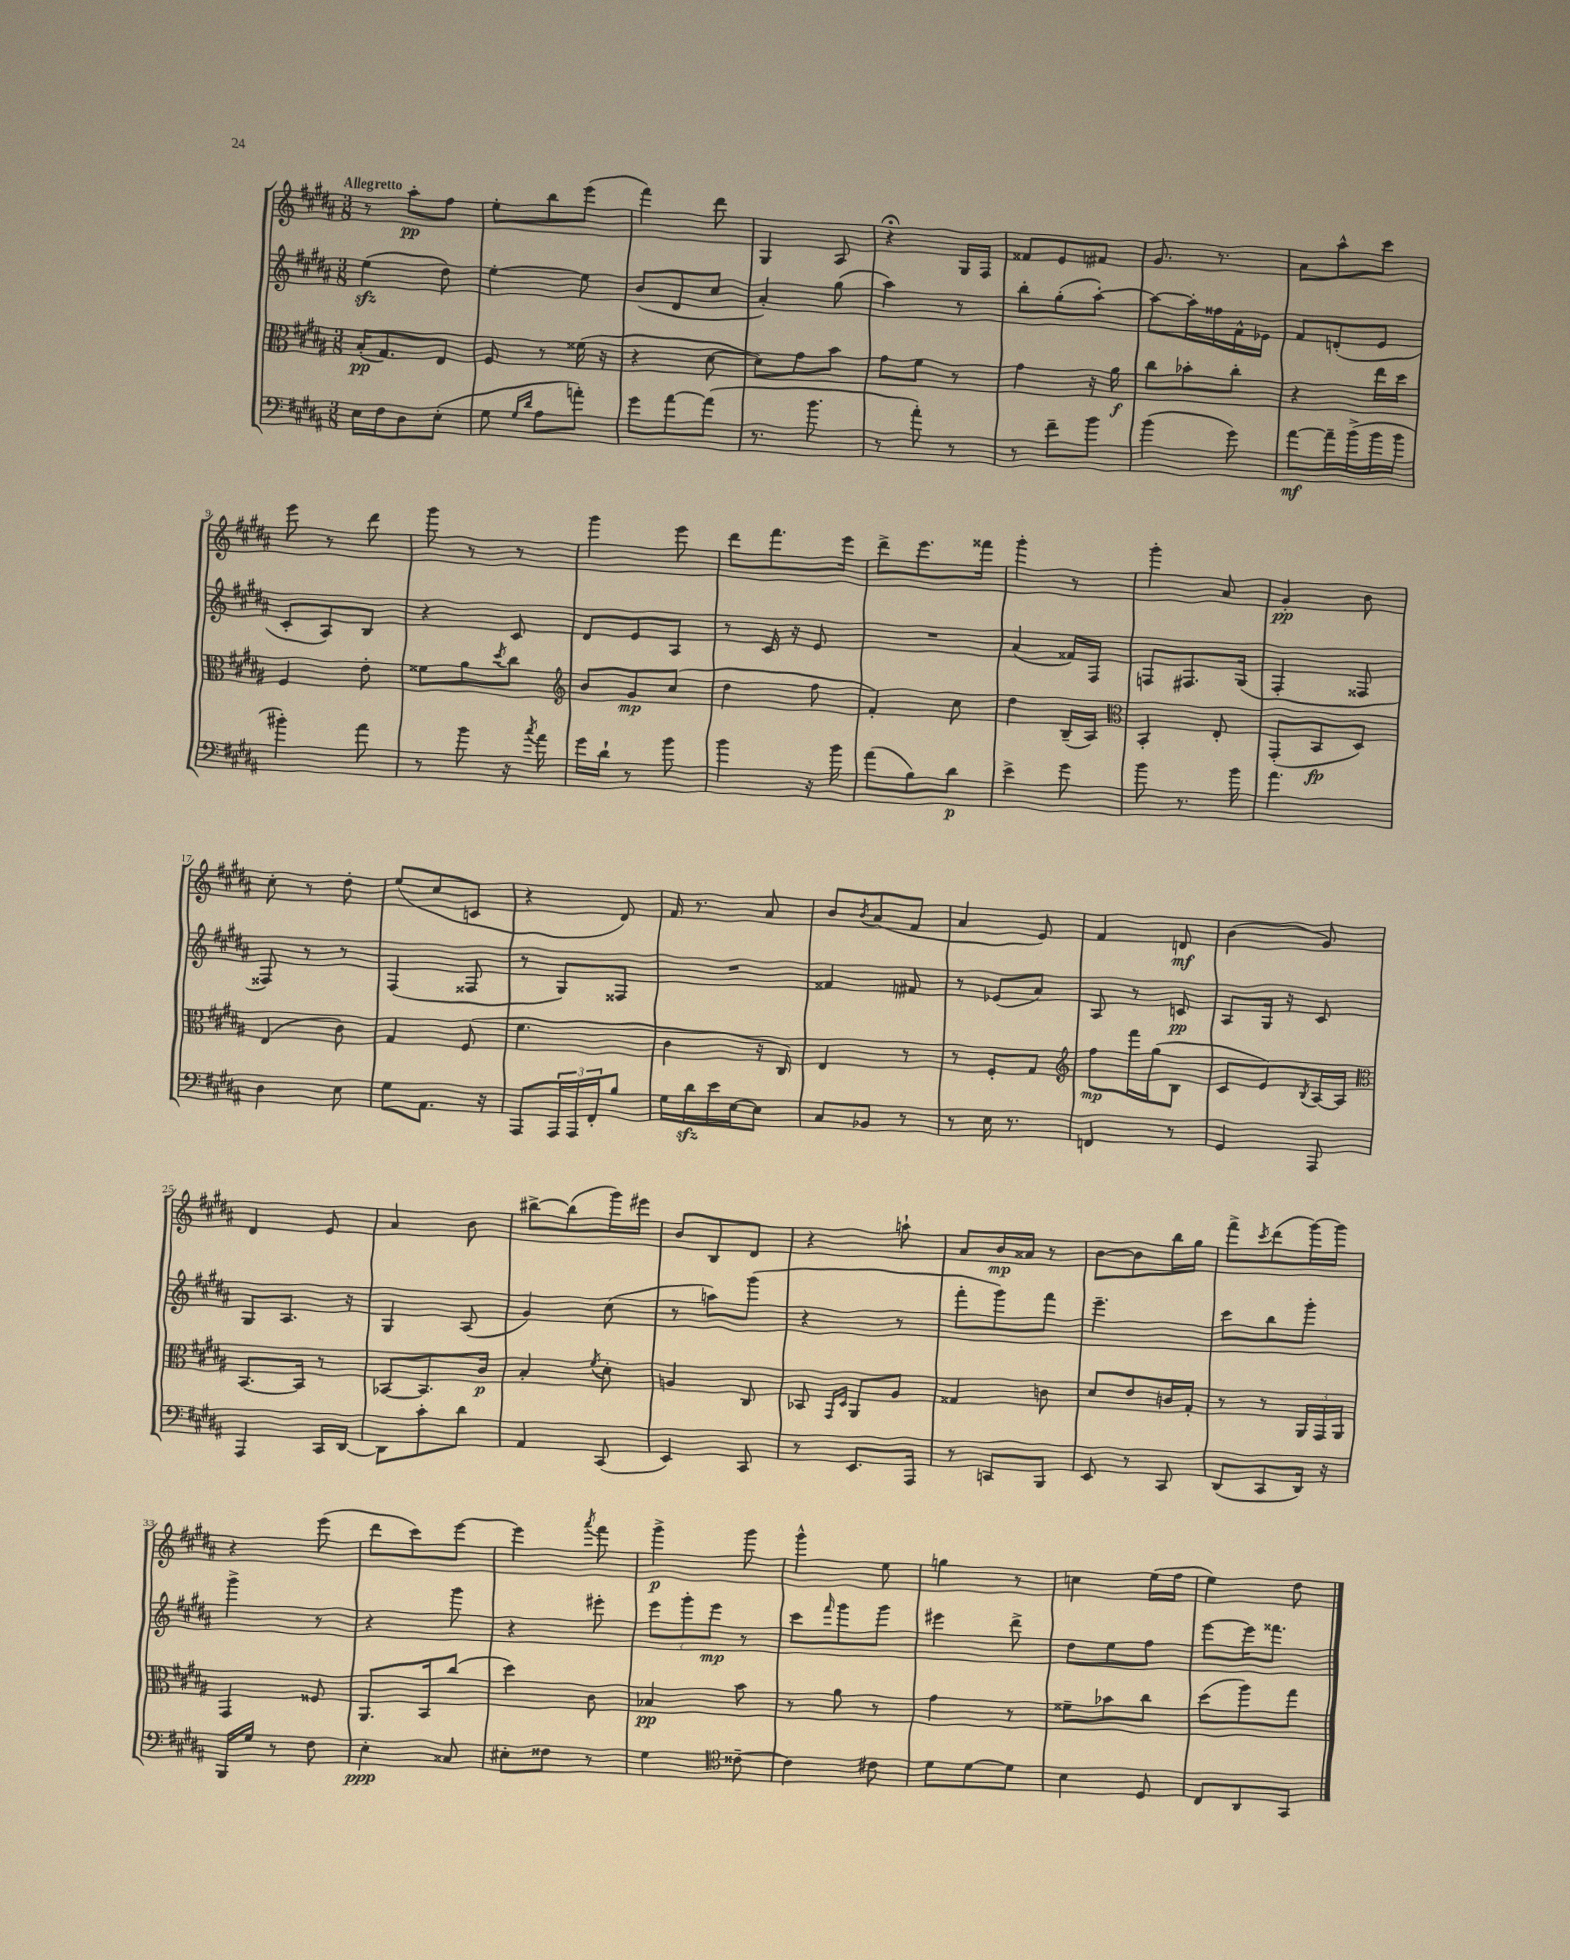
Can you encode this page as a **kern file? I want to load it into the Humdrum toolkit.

**kern	**dynam	**kern	**dynam	**kern	**dynam	**kern	**dynam
*part4	*part4	*part3	*part3	*part2	*part2	*part1	*part1
*staff4	*staff4	*staff3	*staff3	*staff2	*staff2	*staff1	*staff1
*clefF4	*	*clefC3	*	*clefG2	*	*clefG2	*
*k[f#c#g#d#a#]	*	*k[f#c#g#d#a#]	*	*k[f#c#g#d#a#]	*	*k[f#c#g#d#a#]	*
*M3/8	*	*M3/8	*	*M3/8	*	*M3/8	*
=1	=1	=1	=1	=1	=1	=1	=1
!	!	!	!	!	!	!LO:TX:a:B:t=Allegretto	!
16E\LL	.	(16B'/KL	pp	(4eezz\	.	8r	.
16F#\J	.	8.G#/)	.	.	.	.	.
8D#\	.	.	.	.	.	8aa#'\L	pp
(8E'\J	.	8E/J	.	8dd#\)	.	8ff#\J	.
=2	=2	=2	=2	=2	=2	=2	=2
8G#\	.	8F#/	.	[4ee'\	.	8ee'\L	.
16qqG#/LL	.	.	.	.	.	.	.
16qqd#/JJ	.	.	.	.	.	.	.
8A#\L	.	8r	.	.	.	8bb\	.
8an'\J)	.	(16f##X\	.	8ee\]	.	(8eee\J	.
.	.	16r	.	.	.	.	.
=3	=3	=3	=3	=3	=3	=3	=3
8g#\L	.	4r	.	(8b/L	.	4fff#\)	.
[8a#\	.	.	.	8d#/	.	.	.
(8a#\J]	.	[8d#\	.	8cc#/J	.	8ddd#\	.
=4	=4	=4	=4	=4	=4	=4	=4
8.r	.	8d#\L])	.	4a#'/)	.	4G#/	.
.	.	8g#\	.	.	.	.	.
8.b\	.	.	.	.	.	.	.
.	.	8b\J	.	(8gg#\	.	8A#/	.
=5	=5	=5	=5	=5	=5	=5	=5
8r	.	8g#\L	.	4aa#\)	.	4r;<	.
8a#'\)	.	8f#\J	.	.	.	.	.
8r	.	8r	.	8r	.	16G#/LL	.
.	.	.	.	.	.	16F#/JJ	.
=6	=6	=6	=6	=6	=6	=6	=6
8r	.	4g#\	.	8bb'\L	.	8f##X/L	.
8f#~\L	.	.	.	(8gg#'\	.	8e/	.
8b\J	.	16r	.	[8aa#'\J)	.	8f#X/J	.
.	.	16a#\	f	.	.	.	.
=7	=7	=7	=7	=7	=7	=7	=7
(4b\	.	8cc#\L	.	8aa#\L_	.	8.g#/	.
.	.	8b-X'\	.	16aa#'\L]	.	.	.
.	.	.	.	16ff##X\	.	8.r	.
8g#\)	.	8cc#'\J	.	16f#^^\	.	.	.
.	.	.	.	16e-X\JJ	.	.	.
=8	=8	=8	=8	=8	=8	=8	=8
[8a#\L	mf	4r	.	8f#/L	.	8a#\L	.
16a#~\L]	.	.	.	(8dn'/	.	8aa#^^\	.
(16b^\	.	.	.	.	.	.	.
16b\	.	16ee\LL	.	8e/J	.	8ccc#\J	.
16b\JJ	.	16dd#\JJ	.	.	.	.	.
!!LO:LB:g=z
=9	=9	=9	=9	=9	=9	=9	=9
4b#X'\)	.	4F#/	.	8c#'/L	.	8eee\	.
.	.	.	.	8A#/)	.	8r	.
8a#\	.	8e'\	.	8B/J	.	8ddd#\	.
=10	=10	=10	=10	=10	=10	=10	=10
8r	.	8f##X\L	.	4r	.	8ggg#\	.
8b\	.	8a#\	.	.	.	8r	.
.	.	8qdd#/	.	.	.	.	.
16r	.	8cc#\J	.	8c#/	.	8r	.
8qcc#/	.	.	.	.	.	.	.
16a#\	.	.	.	.	.	.	.
=11	=11	=11	=11	=11	=11	=11	=11
*	*	*clefG2	*	*	*	*	*
16g#\LL	.	8b/L	.	8d#/L	.	4ggg#\	.
16d#`\JJ	.	.	.	.	.	.	.
8r	.	8g#/	mp	8e/	.	.	.
8b\	.	(8cc#/J	.	8A#/J	.	8eee\	.
=12	=12	=12	=12	=12	=12	=12	=12
4b\	.	4dd#\	.	8r	.	8ddd#\L	.
.	.	.	.	16c#/	.	8.fff#\	.
.	.	.	.	16r	.	.	.
16r	.	8ff#\	.	8e/	.	.	.
16b\	.	.	.	.	.	16eee\Jk	.
=13	=13	=13	=13	=13	=13	=13	=13
(8a#\L	.	4f#'/)	.	4.r	.	8ddd#^\L	.
8B\)	.	.	.	.	.	8.eee\	.
8d#\J	p	8cc#\	.	.	.	.	.
.	.	.	.	.	.	16fff##X\Jk	.
=14	=14	=14	=14	=14	=14	=14	=14
4e^\	.	4dd#\	.	(4a#/	.	4ggg#'\	.
8g#\	.	(16B~/LL	.	16f##X/LL)	.	8r	.
.	.	16A#/JJ)	.	16F#/JJ	.	.	.
=15	=15	=15	=15	=15	=15	=15	=15
*	*	*clefC3	*	*	*	*	*
8b\	.	4BB'/	.	8Fn/L	.	4ggg#'\	.
8.r	.	.	.	8.F#X/	.	.	.
.	.	8E'/	.	.	.	8a#/	.
16b\	.	.	.	(16G#/Jk	.	.	.
=16	=16	=16	=16	=16	=16	=16	=16
4.a#\	.	(8GG#'/L	.	4F#'/	.	4g#'/	pp
.	.	8BB/	fp	.	.	.	.
.	.	8D#/J)	.	8F##X/	.	8b\	.
!!LO:LB:g=z
=17	=17	=17	=17	=17	=17	=17	=17
4D#\	.	(4E/	.	8F##X/)	.	8cc#'\	.
.	.	.	.	8r	.	8r	.
8E\	.	8c#\)	.	8r	.	8dd#'\	.
=18	=18	=18	=18	=18	=18	=18	=18
8G#\L	.	4G#/	.	(4F#/	.	(8ee/L	.
8.AA#\J	.	.	.	.	.	8cc#/	.
.	.	(8F#/	.	8F##X/	.	8cn/J	.
16r	.	.	.	.	.	.	.
=19	=19	=19	=19	=19	=19	=19	=19
8AAA#/L	.	4.f#\	.	8r	.	4r	.
24AAA#/L	.	.	.	8G#/L)	.	.	.
24AAA#/	.	.	.	.	.	.	.
24FF#'/J	.	.	.	.	.	.	.
8B/J	.	.	.	8F##X/J	.	8d#/)	.
=20	=20	=20	=20	=20	=20	=20	=20
16G#\LL	.	4c#\	.	4.r	.	16f#/	.
16d#zz\	.	.	.	.	.	8.r	.
16e\	.	.	.	.	.	.	.
[16E\J	.	.	.	.	.	.	.
8E\J]	.	16r	.	.	.	8a#/	.
.	.	16C#/)	.	.	.	.	.
=21	=21	=21	=21	=21	=21	=21	=21
8C#/L	.	4E/	.	4f##X/	.	8b/L	.
.	.	.	.	.	.	8qb/	.
8BB-X/J	.	.	.	.	.	(8a#/	.
8r	.	8r	.	8f#X/	.	8f#/J	.
=22	=22	=22	=22	=22	=22	=22	=22
8r	.	8r	.	8r	.	4a#/	.
16E\	.	8F#'/L	.	(8e-X/L	.	.	.
8.r	.	.	.	.	.	.	.
.	.	8G#/J	.	8a#/J)	.	8e/)	.
=23	=23	=23	=23	=23	=23	=23	=23
*	*	*clefG2	*	*	*	*	*
4FFn/	.	8ff#\L	mp	8A#/	.	4f#/	.
.	.	16fff#\L	.	8r	.	.	.
.	.	(16gg#\J	.	.	.	.	.
8r	.	8B\J	.	8cn/	pp	8dn/	mf
=24	=24	=24	=24	=24	=24	=24	=24
4GG#/	.	8c#/L	.	8A#/L	.	(4b\	.
.	.	8e/)	.	16G#/Jk	.	.	.
.	.	.	.	16r	.	.	.
.	.	8qB/	.	.	.	.	.
8AAA#/	.	[16A#/L	.	8c#/	.	8g#/)	.
.	.	16A#/JJ]	.	.	.	.	.
!!LO:LB:g=z
=25	=25	=25	=25	=25	=25	=25	=25
*	*	*clefC3	*	*	*	*	*
4AAA#/	.	[8.BB/L	.	8G#/L	.	4d#/	.
.	.	.	.	8.A#/J	.	.	.
.	.	16BB/Jk]	.	.	.	.	.
16CC#/LL	.	8r	.	.	.	8e/	.
[16DD#/JJ	.	.	.	16r	.	.	.
=26	=26	=26	=26	=26	=26	=26	=26
8DD#\L]	.	[8BB-X/L	.	4G#/	.	4a#/	.
8c#'\	.	8.BB-/]	.	.	.	.	.
8d#\J	.	.	.	(8A#/	.	8b\	.
.	.	16c#/Jk	p	.	.	.	.
=27	=27	=27	=27	=27	=27	=27	=27
4AA#/	.	4B'/	.	4g#/)	.	[8bb#X^\L	.
.	.	.	.	.	.	(8bb#\]	.
.	.	8qf#/	.	.	.	.	.
(8CC#/	.	8d#'\	.	(8cc#\	.	16ggg#\L)	.
.	.	.	.	.	.	16eee#X\JJ	.
=28	=28	=28	=28	=28	=28	=28	=28
4EE/)	.	4An/	.	8r	.	8b/L	.
.	.	.	.	8aan\L)	.	8B/	.
8CC#/	.	8C#/	.	(8ggg#\J	.	8d#/J	.
=29	=29	=29	=29	=29	=29	=29	=29
8r	.	8BB-X/	.	4r	.	4r	.
.	.	16qqGG#/LL	.	.	.	.	.
.	.	16qqD#/JJ	.	.	.	.	.
8.EE/L	.	8AA#/L	.	.	.	.	.
.	.	8A#/J	.	8r	.	8aan`\	.
16AAA#/Jk	.	.	.	.	.	.	.
=30	=30	=30	=30	=30	=30	=30	=30
8r	.	4G##X/	.	8fff#'\L	.	8a#/L	.
8CCn/L	.	.	.	8ggg#\)	.	16b/L	mp
.	.	.	.	.	.	16a##X/JJ	.
8BBB/J	.	8cn\	.	8fff#\J	.	8r	.
=31	=31	=31	=31	=31	=31	=31	=31
8EE/	.	8d#/L	.	4.eee~\	.	[8b\L	.
8r	.	8e/	.	.	.	8b\]	.
8CC#/	.	16cn/L	.	.	.	16bb\L	.
.	.	16G#'/JJ	.	.	.	16gg#\JJ	.
=32	=32	=32	=32	=32	=32	=32	=32
(8DD#/L	.	8r	.	8ccc#\L	.	8fff#^\L	.
.	.	.	.	.	.	8qccc#/	.
8CC#/	.	8r	.	8bb\	.	(8ddd#\	.
16DD#/Jk)	.	24AA#/LL	.	8ggg#'\J	.	[16ggg#\L)	.
.	.	24GG#/	.	.	.	.	.
16r	.	.	.	.	.	16ggg#\JJ]	.
.	.	24AA#/JJ	.	.	.	.	.
!!LO:LB:g=z
=33	=33	=33	=33	=33	=33	=33	=33
16BBB/LL	.	4GG#/	.	4ggg#^\	.	4r	.
16G#/JJ	.	.	.	.	.	.	.
8r	.	.	.	.	.	.	.
8F#\	.	8F##X/	.	8r	.	(8eee\	.
=34	=34	=34	=34	=34	=34	=34	=34
4E'\	ppp	8.AA#/L	.	4r	.	8ddd#\L	.
.	.	.	.	.	.	8ccc#\)	.
.	.	16BB/k	.	.	.	.	.
8C##X/	.	(8cc#/J	.	8ggg#\	.	[8eee\J	.
=35	=35	=35	=35	=35	=35	=35	=35
8E#X'\L	.	4dd#\)	.	4r	.	4eee\]	.
8F##X\J	.	.	.	.	.	.	.
.	.	.	.	.	.	8qaaa#/	.
8r	.	8c#\	.	8eee#X'\	.	8fff#\	.
=36	=36	=36	=36	=36	=36	=36	=36
4G#\	.	4B-X/	pp	12eee\L	.	4ggg#^\	p
.	.	.	.	12ggg#'\	.	.	.
.	.	.	.	12eee\J	mp	.	.
*clefC4	*	*	*	*	*	*	*
[8c##X~\	.	8b\	.	8r	.	8ggg#\	.
=37	=37	=37	=37	=37	=37	=37	=37
4c##\]	.	8r	.	8ccc#\L	.	4ggg#^^\	.
.	.	.	.	16qqfff#/	.	.	.
.	.	8a#\	.	8ggg#\	.	.	.
8c#X\	.	8r	.	8ggg#\J	.	8ee\	.
=38	=38	=38	=38	=38	=38	=38	=38
8d#\L	.	4g#\	.	4eee#X\	.	4ggn\	.
[8d#\	.	.	.	.	.	.	.
8d#\J]	.	8r	.	8ddd#^\	.	8r	.
=39	=39	=39	=39	=39	=39	=39	=39
4B\	.	8f##X~\L	.	8dd#\L	.	4ccn\	.
.	.	8b-X\	.	8ee\	.	.	.
8D#/	.	8cc#\J	.	8ff#\J	.	(16ee\LL	.
.	.	.	.	.	.	16ff#\JJ	.
=40	=40	=40	=40	=40	=40	=40	=40
8C#/L	.	(8dd#\L	.	[8eee\L	.	4ee\)	.
8AA#/	.	8aa#\)	.	16eee\K]	.	.	.
.	.	.	.	8.fff##X\J	.	.	.
8GG#/J	.	8gg#\J	.	.	.	8dd#\	.
==	==	==	==	==	==	==	==
*-	*-	*-	*-	*-	*-	*-	*-
